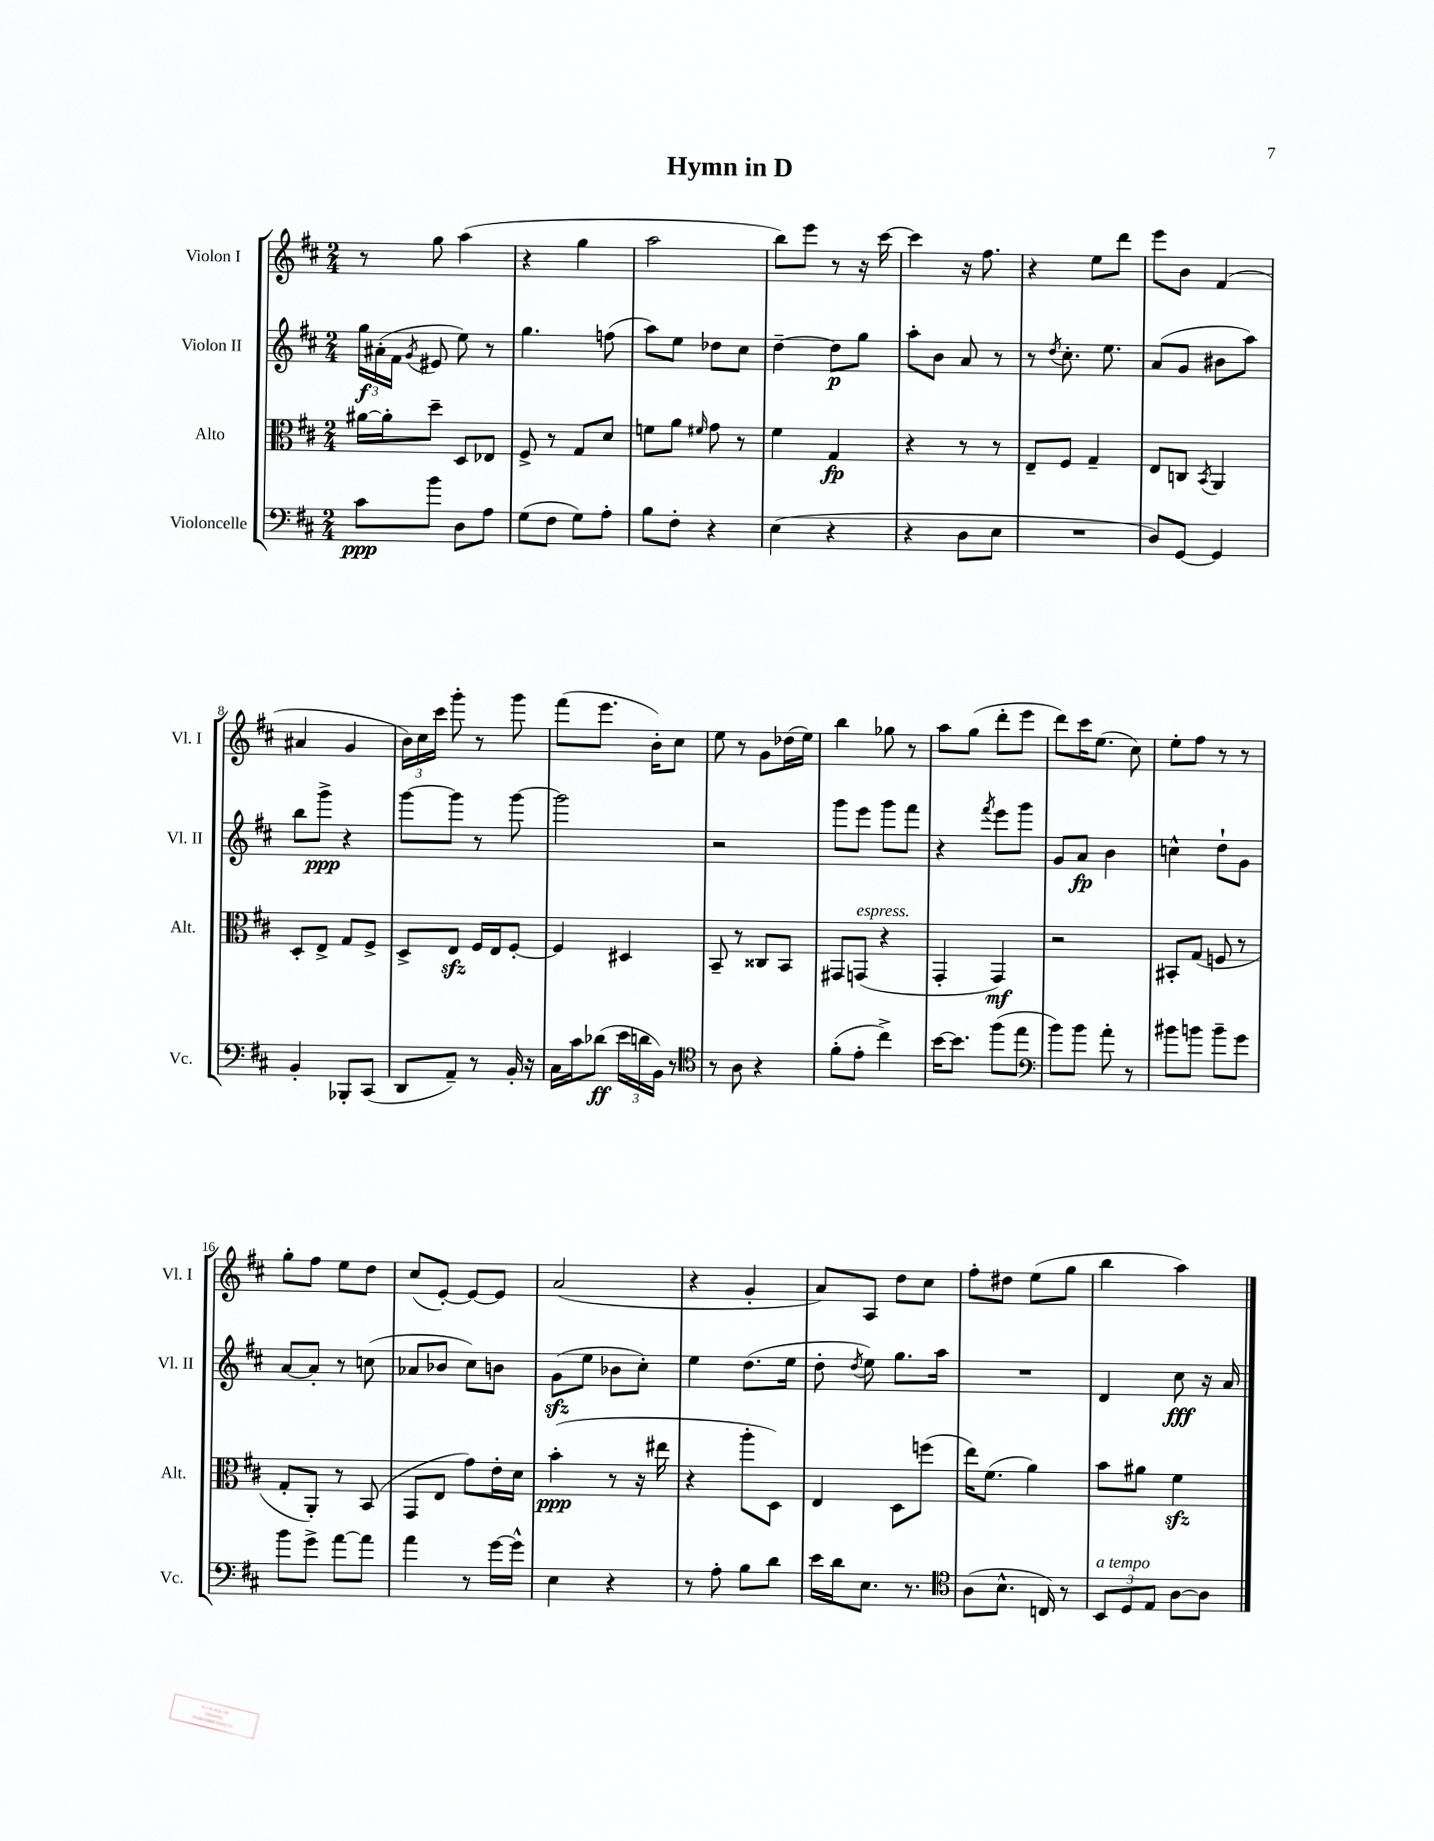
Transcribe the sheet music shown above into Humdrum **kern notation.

**kern	**kern	**kern	**kern
*staff4	*staff3	*staff2	*staff1
*clefF4	*clefC3	*clefG2	*clefG2
*k[f#c#]	*k[f#c#]	*k[f#c#]	*k[f#c#]
*M2/4	*M2/4	*M2/4	*M2/4
8c#	[16a#	24gg	8r
.	.	(24a#'	.
.	16a#']	.	.
.	.	24f#	.
.	.	8qg	.
8b	8dd~	8e#	8gg
8D	8D	8ee)	(4aa
8A	8E-	8r	.
=	=	=	=
(8G	8F#^	4.gg	4r
8F#	8r	.	.
8G)	8G	.	4gg
8A'	8d	(8ff	.
=	=	=	=
8B	8f	8aa)	2aa
8F#'	8a	8ee	.
.	16qqf#	.	.
4r	8g	8dd-	.
.	8r	8cc#	.
=	=	=	=
(4E	4f#	[4dd~	8bb)
.	.	.	8eee
4r	4G	8dd]	8r
.	.	8gg	16r
.	.	.	[16ccc#
=	=	=	=
4r	4r	8aa'	4ccc#]
.	.	8b	.
8D	8r	8a	16r
.	.	.	8.ff#
8E	8r	8r	.
=	=	=	=
2r	8E~	8r	4r
.	.	8qdd	.
.	8F#	8.cc#'	.
.	4G~	.	8ee
.	.	8.ee	.
.	.	.	8ddd
=	=	=	=
8D)	8E	(8a	8eee
[8GG	8C	8g	8b
.	8qBB	.	.
4GG]	4AA	8b#	(4f#
.	.	8aa)	.
=	=	=	=
4BB'	8D'	8bb	4a#
.	8E^	8ggg^	.
8BBB-'	8G	4r	4g
(8CC#	8F#^	.	.
=	=	=	=
8DD	8D^	[8ggg	24b)
.	.	.	24cc#
.	.	.	24ccc#
8AA~)	8E	8ggg]	8ggg'
8r	16F#	8r	8r
.	16E	.	.
16BB'	[8F#'	[8ggg	8ggg
16r	.	.	.
=	=	=	=
16C#	4F#]	2ggg]	(8fff#
16c#	.	.	.
(8d-	.	.	8.eee
24e	4D#	.	.
24d	.	.	.
.	.	.	16b')
24BB)	.	.	.
8r	.	.	8cc#
=	=	=	=
*clefC4	*	*	*
8r	8BB~	2r	8ee
8A	8r	.	8r
4r	8C##	.	8g
.	8BB	.	(16dd-
.	.	.	16ee)
=	=	=	=
(8f#'	8GG#	8ggg	4bb
8e'	(8GG	8eee	.
4cc#^)	4r	8ggg	8gg-
.	.	8fff#	8r
=	=	=	=
[16b	4GG'	4r	8aa
8.b]	.	.	.
.	.	.	(8gg
.	.	8qfff#	.
(8ff#	4GG)	8eee	8ddd'
8ee	.	8ggg	8eee
=	=	=	=
*clefF4	*	*	*
8b)	2r	8g	8ddd)
8b	.	8a	16ccc#
.	.	.	(8.ee
8a'	.	4b	.
8r	.	.	8cc#)
=	=	=	=
8b#	8BB#'	4cc^^	8ee'
8b	(8G	.	8ff#
8b~	8F	8dd`	8r
8g	8r	8g	8r
=	=	=	=
8b	8G'	[8a	8gg'
8g^	8AA')	8a']	8ff#
[8a	8r	8r	8ee
8a]	(8BB	(8cc	8dd
=	=	=	=
4a	8GG	8a-	(8cc#
.	8E	8b-	[8e')
8r	8g)	8cc#)	8e_
[16g	16e'	8b	8e]
16g^^]	16d	.	.
=	=	=	=
4E	(4b'	(8g	(2a
.	.	8ee	.
4r	8r	8b-	.
.	16r	8cc#')	.
.	16ee#	.	.
=	=	=	=
8r	4r	4ee	4r
8A'	.	.	.
8B	8aa'	(8.dd	4g'
8d	8D)	.	.
.	.	16ee	.
=	=	=	=
16e	4E	8dd'	8a)
16d	.	.	.
.	.	8qdd	.
8.E	.	8ee)	8A
.	8D	8.gg	8dd
8.r	.	.	.
.	(8ff	.	8cc#
.	.	16aa	.
=	=	=	=
*clefC4	*	*	*
(8A	16ee)	2r	8ff#'
.	(8.f#	.	.
8.B^^	.	.	8dd#
.	4a)	.	(8ee
16C)	.	.	.
8r	.	.	8gg
=	=	=	=
12BB	8b	4d	4bb
12D	.	.	.
.	8a#	.	.
12E	.	.	.
[8A	4f#	8cc#	4aa)
8A]	.	16r	.
.	.	16a	.
==	==	==	==
*-	*-	*-	*-
